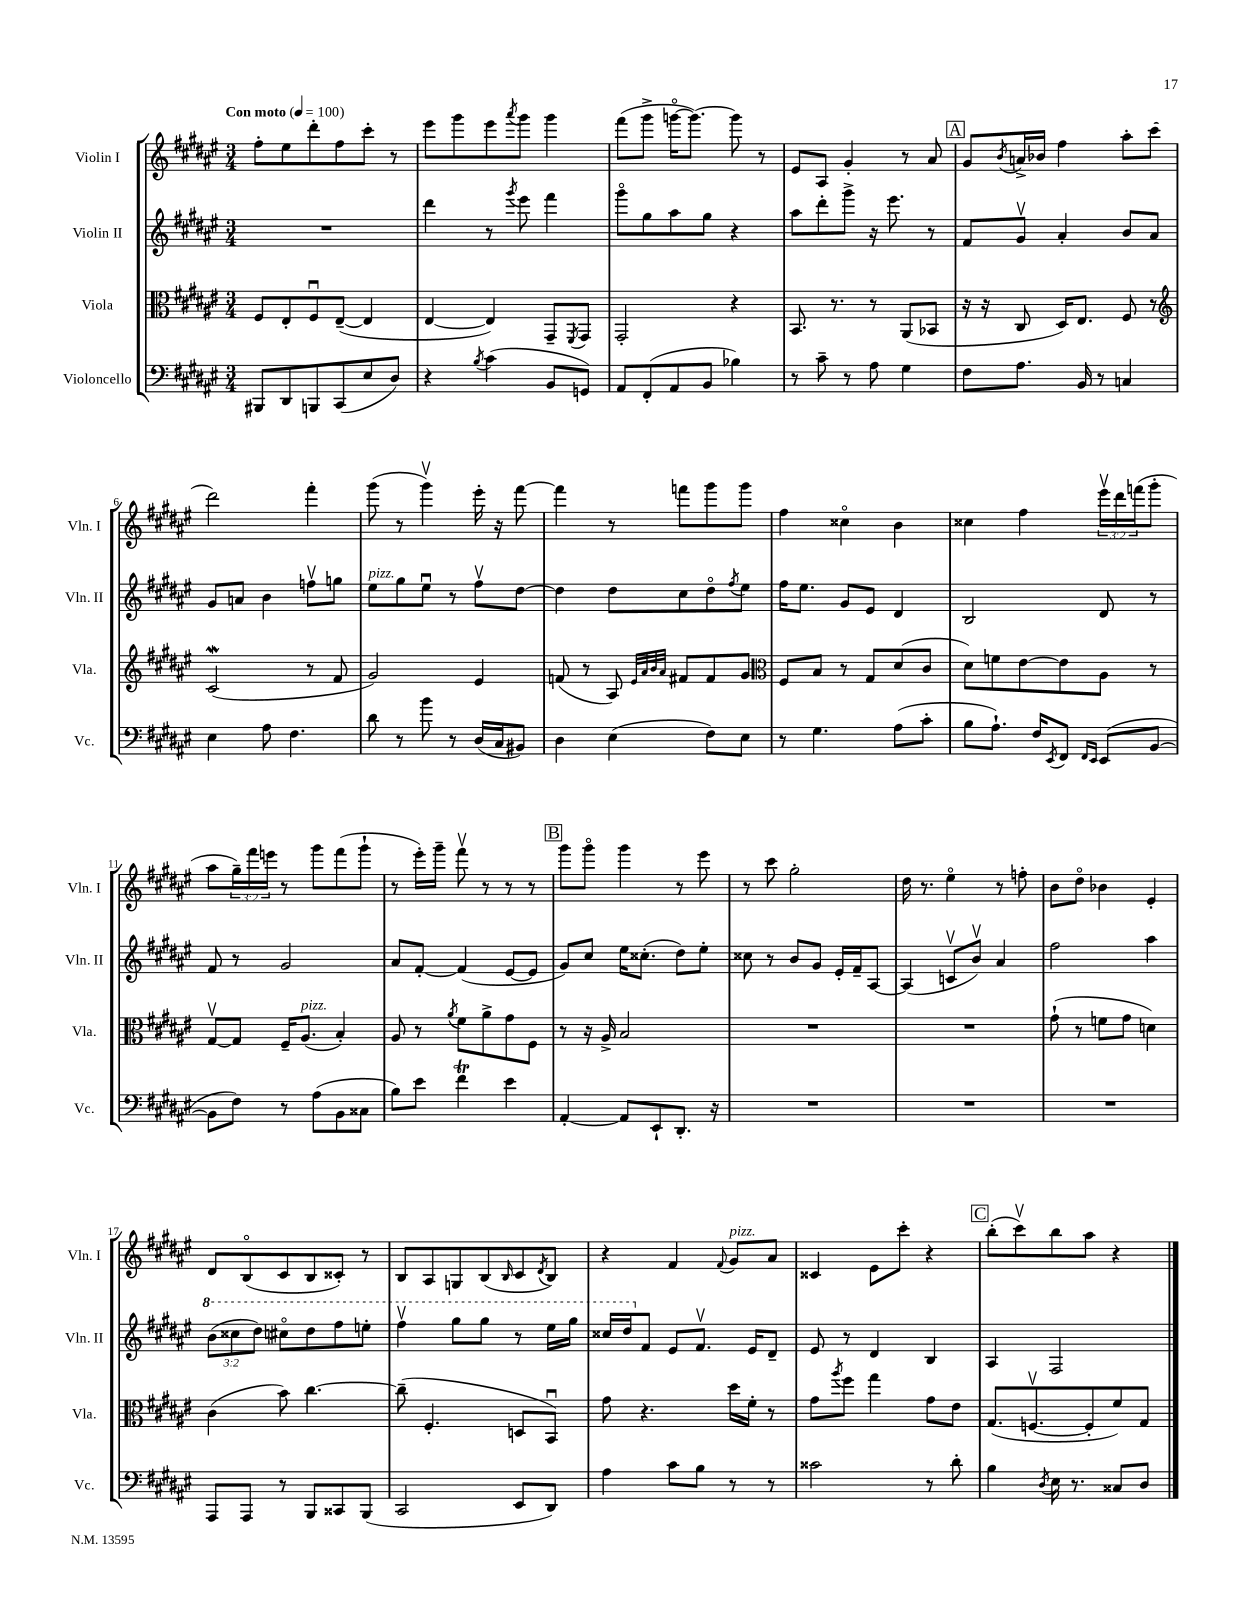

**kern	**kern	**kern	**kern
*staff4	*staff3	*staff2	*staff1
*clefF4	*clefC3	*clefG2	*clefG2
*k[f#c#g#d#a#e#]	*k[f#c#g#d#a#e#]	*k[f#c#g#d#a#e#]	*k[f#c#g#d#a#e#]
*M3/4	*M3/4	*M3/4	*M3/4
*MM100	*MM100	*MM100	*MM100
8BBB#	8F#	2.r	8ff#'
8DD#	8E#'	.	8ee#
8BBB	8F#u	.	8ddd#'
(8CC#	([8E#~	.	8ff#
8E#	4E#]	.	8ccc#'
8D#)	.	.	8r
=	=	=	=
4r	[4E#	4ddd#	8eee#
.	.	.	8ggg#
8qB	.	.	.
(4c#	4E#])	8r	8eee#
.	.	8qggg#	8qaaa#
.	.	8eee#	8ggg#
8BB	8GG#~	4fff#	4ggg#
.	8qFF#	.	.
8GG)	8GG#	.	.
=	=	=	=
8AA#	2GG#'	8ggg#o	(8fff#
(8FF#'	.	8gg#	8ggg#^
8AA#	.	8aa#	[16gggo
.	.	.	8.ggg_)
8BB	.	8gg#	.
4B-)	4r	4r	8ggg]
.	.	.	8r
=	=	=	=
8r	8.BB	8aa#	8e#
8c#~	.	8ddd#'	8A#
.	8.r	.	.
8r	.	8ggg#^	4g#'
8A#	8r	16r	.
.	.	8.eee#	.
4G#	(8AA#	.	8r
.	8BB-	8r	8a#
=	=	=	=
8F#	16r	8f#	8g#
.	16r	.	.
.	.	.	8qb
8.A#	8C#	8g#v	16a^
.	.	.	16b-
.	16D#)	4a#'	4ff#
16BB	8.E#	.	.
8r	.	.	.
4C	8F#	8b	8aa#'
.	8r	8a#	(8ccc#
=	=	=	=
*	*clefG2	*	*
4E#	(2c#	8g#	2ddd#)
.	.	8a	.
8A#	.	4b	.
4.F#	.	.	.
.	8r	8ffv	4fff#'
.	8f#	8gg	.
=	=	=	=
8d#	2g#)	8ee#	(8ggg#
8r	.	8gg#	8r
8b	.	8ee#u	4ggg#v)
8r	.	8r	.
(16D#	4e#	8ff#v	16eee#'
16C#	.	.	16r
8BB#)	.	[8dd#	[8fff#
=	=	=	=
4D#	(8f	4dd#]	4fff#]
.	8r	.	.
(4E#	8A#)	8dd#	8r
.	32qqe#	.	.
.	32qqa#	.	.
.	32qqb	.	.
.	32qqa#	.	.
.	8f#	8cc#	8fff
8F#)	8f#	8dd#o	8ggg#
.	.	8qff#	.
8E#	8g#	8ee#	8ggg#
=	=	=	=
*	*clefC3	*	*
8r	8F#	16ff#	4ff#
.	.	8.ee#	.
4.G#	8B	.	.
.	8r	8g#	4cc##o
.	8G#	8e#	.
(8A#	(8d#	4d#	4b
8c#'	8c#	.	.
=	=	=	=
8B	8d#)	2B	4cc##
8.A#`)	8f	.	.
.	[8e#	.	4ff#
16F#	.	.	.
8qEE#	.	.	.
8FF#	8e#]	.	.
16qqFF#	.	.	.
16qqEE#	.	.	.
(8EE#	8A#	8d#	24eee#v
.	.	.	24ddd#
.	.	.	(24fff
[8BB	8r	8r	8ggg#'
=	=	=	=
8BB]	[8G#v	8f#	8aa#
8F#)	8G#]	8r	24gg#~)
.	.	.	24fff#
.	.	.	24eee
8r	16F#~	2g#	8r
.	(8.A#	.	.
(8A#	.	.	8ggg#
8BB	4B')	.	(8fff#
8C##	.	.	8ggg#`
=	=	=	=
8B)	8A#	8a#	8r
8e#	8r	[8f#'	16eee#')
.	.	.	16ggg#~
.	8qa#	.	.
4f#	8f#	(4f#]	8fff#v
.	8a#^	.	8r
4e#	8g#	[8e#	8r
.	8F#	8e#]	8r
=	=	=	=
[4AA#'	8r	8g#)	8ggg#
.	16r	8cc#	8ggg#o
.	16A#^	.	.
8AA#]	2B	16ee#	4ggg#
.	.	(8.cc##'	.
8EE#`	.	.	.
8.DD#'	.	8dd#)	8r
.	.	8ee#'	8eee#
16r	.	.	.
=	=	=	=
2.r	2.r	8cc##	8r
.	.	8r	8ccc#
.	.	8b	2gg#'
.	.	8g#	.
.	.	16e#'	.
.	.	16f#~	.
.	.	[8A#	.
=	=	=	=
2.r	2.r	(4A#]	16dd#
.	.	.	8.r
.	.	8cv	4ee#o
.	.	8bv)	.
.	.	4a#	8r
.	.	.	8ff'
=	=	=	=
2.r	(8g#`	2ff#	8b
.	8r	.	8dd#o
.	8f	.	4b-
.	8g#	.	.
.	4d)	4aa#	4e#'
=	=	=	=
8AAA#	(4c#	(12bb	8d#
.	.	12ccc##	.
8AAA#	.	.	(8Bo
.	.	12ddd#)	.
8r	8b)	8ccc#o	8c#
8BBB	[4.cc#	8ddd#	8B
8CC##	.	8fff#	8c##')
(8BBB	.	8eee'	8r
=	=	=	=
2CC#	(8cc#~]	4fff#v	8B
.	4.F#'	.	8A#
.	.	8ggg#	8G
.	.	8ggg#	(8B
.	.	.	16qqB
8EE#	8D	8r	8c#
.	.	.	8qd#
8DD#)	8BBu)	16eee#	8B)
.	.	16ggg#	.
=	=	=	=
4A#	8g#	16ccc##	4r
.	.	16ddd#	.
.	4.r	8f#	.
8c#	.	8e#	4f#
8B	.	8.f#v	.
.	.	.	8qqf#
8r	16dd#	.	8g#
.	16f#'	16e#	.
8r	8r	8d#~	8a#
=	=	=	=
2c##	8g#	8e#	4c##
.	8qaa#	.	.
.	8ff#	8r	.
.	4gg#	4d#	8e#
.	.	.	8ccc#'
8r	8g#	4B	4r
8d#'	8e#	.	.
=	=	=	=
4B	(8.G#	4A#	(8bb'
.	.	.	8ccc#v)
.	[8.Fv	.	.
8qD#	.	.	.
16E#	.	2F#	8bb
8.r	.	.	.
.	8F']	.	8aa#
8C##	8f#)	.	4r
8D#	8G#	.	.
==	==	==	==
*-	*-	*-	*-
